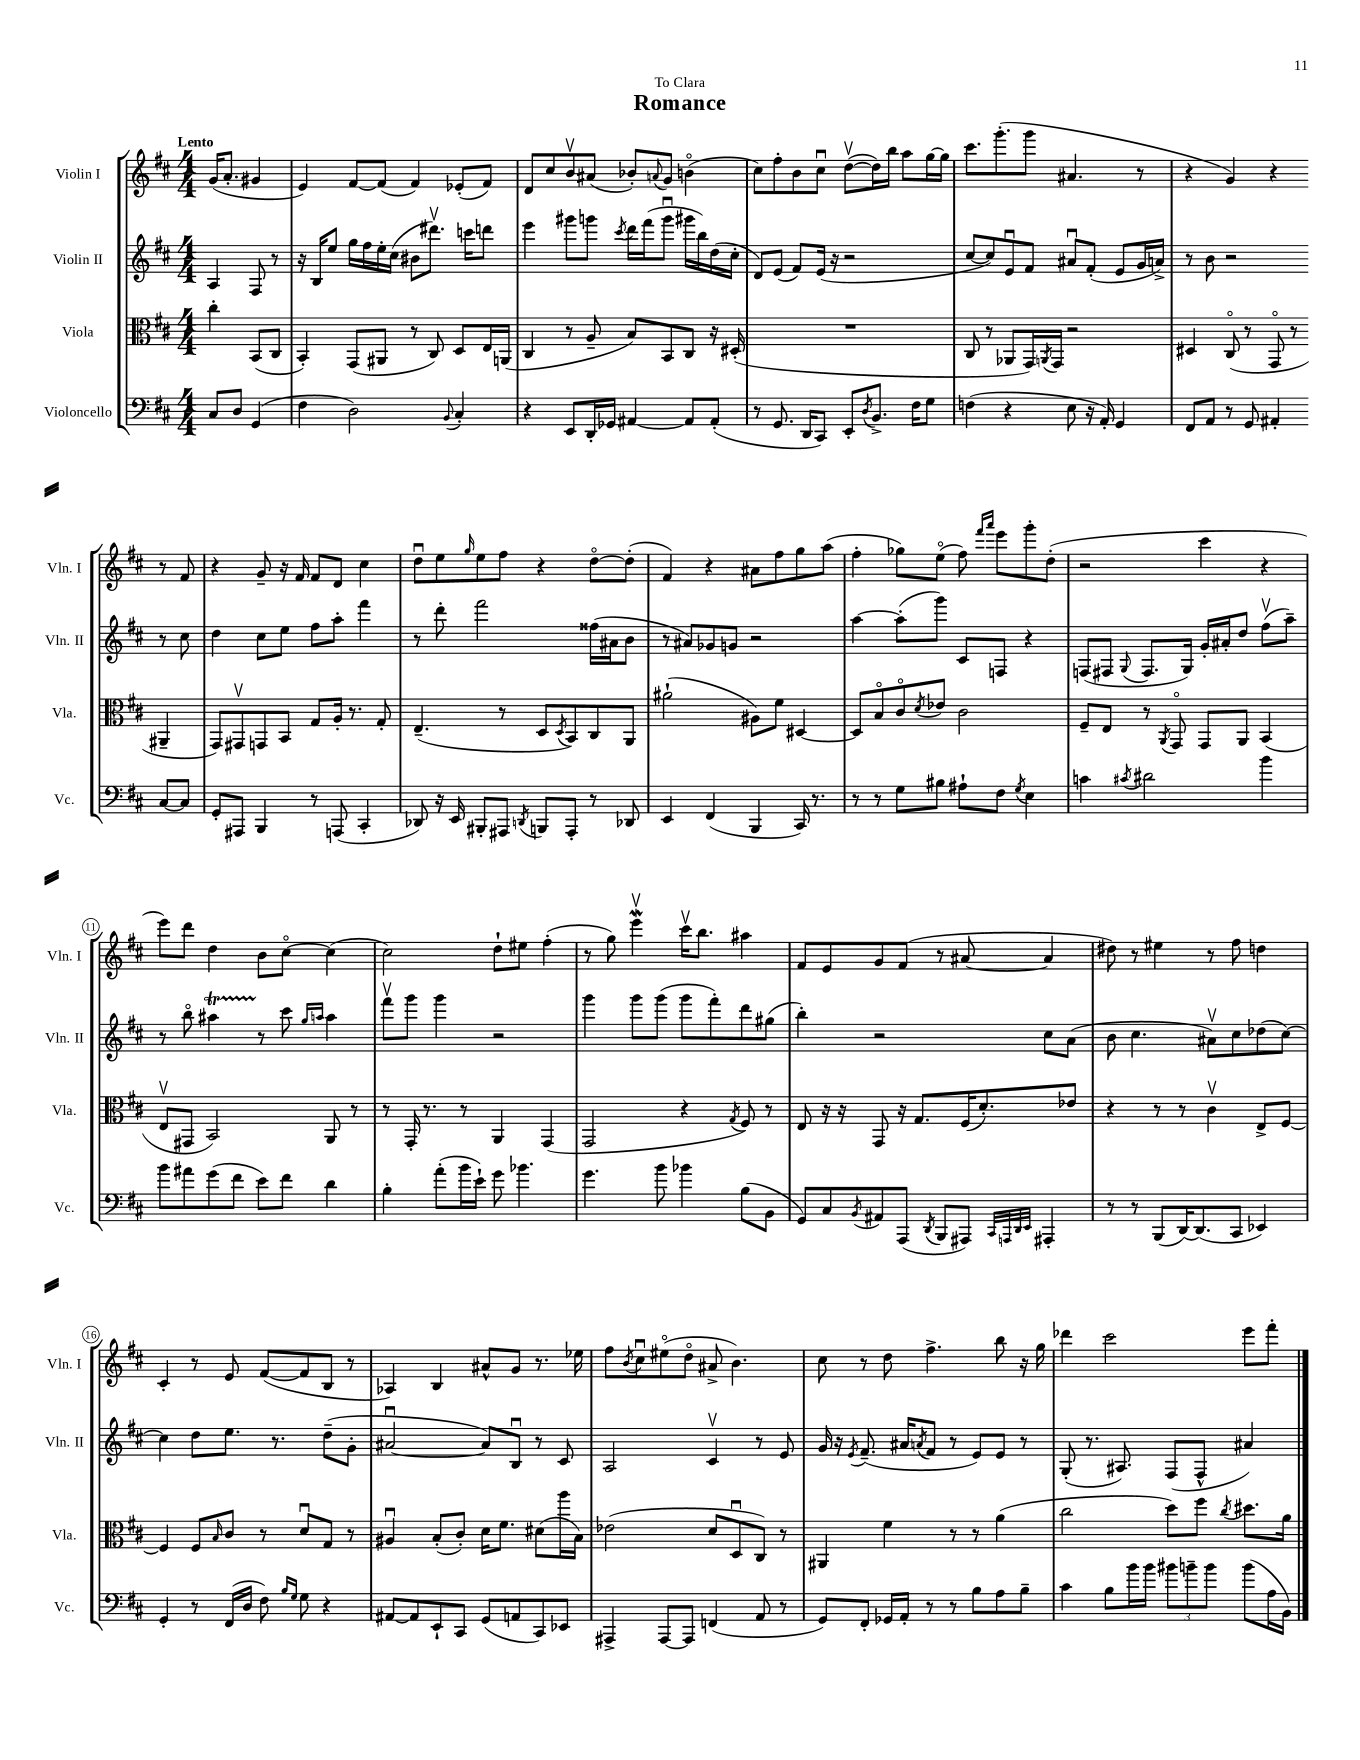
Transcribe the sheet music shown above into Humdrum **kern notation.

**kern	**kern	**kern	**kern
*part4	*part3	*part2	*part1
*staff4	*staff3	*staff2	*staff1
*I"Violoncello	*I"Viola	*I"Violin II	*I"Violin I
*I'Vc.	*I'Vla.	*I'Vln. II	*I'Vln. I
*clefF4	*clefC3	*clefG2	*clefG2
*k[f#c#]	*k[f#c#]	*k[f#c#]	*k[f#c#]
*M4/4	*M4/4	*M4/4	*M4/4
=	=	=	=
!	!	!	!LO:TX:a:B:t=Lento
8C#/L	4cc#'\	4A/	(16g/KL
.	.	.	8.a'/J
8D/J	.	.	.
(4GG/	(8BB/L	8F#/	4g#X/
.	8C#/J	8r	.
=1	=1	=1	=1
4F#\	4BB'/)	16r	4e/)
.	.	16B/KL	.
.	.	8ee/J	.
2D\)	(8GG/L	16gg\LL	[8f#/L
.	.	16ff#\	.
.	8AA#X/J	16ee'\	(8f#/J]
.	.	(16cc#\JJ	.
.	8r	8b#X\L	4f#/)
.	8C#/)	8.ddd#Xv\J)	.
8qqBB/	.	.	.
4C#'/	8D/L	.	(8e-X'/L
.	.	16cccn\KL	.
.	16E/L	8dddn\J	8f#/J)
.	(16AAn/JJ	.	.
=2	=2	=2	=2
4r	4C#/	4eee\	8d/L
.	.	.	8cc#/
8EE/L	8r	8ggg#X\L	8bv/
16DD'/L	8A~/	8gggn\J	(8a#X/J
16GG-X/JJ	.	.	.
.	.	8qccc#/	.
[4AA#X/	8B/L)	16ddd\LL	8b-X'/L)
.	.	(16fff#\J	.
.	.	.	8qqan/
.	8BB/	8gggu\J	8g/J
8AA#/L]	8C#/J	16ggg#X\LL	(4bn\
.	.	16bb\)	.
(8AA#'/J	16r	(16dd\	.
.	(16D#X'/	16cc#'\JJ	.
=3	=3	=3	=3
8r	1r	8d/L)	8cc#\L)
8.GG/	.	(8e/J	8ff#'\
.	.	8f#/L)	8b\
16DD/KL	.	.	.
8CC#/J)	.	(16e/Jk	8cc#u\J
.	.	16r	.
8EE'/L	.	2r	([8ddv\L
8qD/	.	.	.
8.BB^/J	.	.	16dd\L])
.	.	.	16bb\JJ
.	.	.	8aa\L
16F#\KL	.	.	.
8G\J	.	.	[16gg\L
.	.	.	16gg\JJ]
=4	=4	=4	=4
(4Fn\	8C#/	[8cc#/L	8.ccc#\L
.	8r	8cc#/])	.
.	.	.	(8.ggg'\
4r	8AA-X/L	8eu/	.
.	16GG/L)	8f#/J	8ggg\J
.	8qAAn/	.	.
.	16GG/JJ	.	.
8E\	2r	8a#Xu/L	4.a#X/
16r	.	(8f#'/J	.
16AA'/)	.	.	.
4GG/	.	8e/L	.
.	.	16g/L	8r
.	.	16an^/JJ)	.
=5	=5	=5	=5
8FF#/L	4D#X/	8r	4r
8AA/J	.	8b\	.
8r	(8C#/	2r	4g/)
8GG/	8r	.	.
4AA#X'/	8GG/	.	4r
.	8r	.	.
[8C#/L	4AA#X~/	8r	8r
8C#/J]	.	8cc#\	8f#/
!!LO:LB:g=z
=6	=6	=6	=6
8GG'/L	8GG/L)	4dd\	4r
8AAA#X/J	8GG#Xv/	.	.
4BBB/	8GGn/	8cc#\L	8g~/
.	8BB/J	8ee\J	16r
.	.	.	16f#/
8r	8G/L	8ff#\L	8f#/L
(8AAAn/	16A'/Jk	8aa'\J	8d/J
.	8.r	.	.
4CC#'/	.	4fff#\	4cc#\
.	8G'/	.	.
=7	=7	=7	=7
8DD-X/)	(4.E~/	8r	8ddu\L
16r	.	8ddd'\	8ee\
16EE/	.	.	.
.	.	.	16qqgg/
8BBB#X'/L	.	2fff#\	8ee\
8AAA#X/J	8r	.	8ff#\J
8qDDn/	.	.	.
8BBBn/L	8D/L	.	4r
.	8qD/	.	.
8AAA#'/J	8BB/)	.	.
8r	8C#/	(16ff##X\LL	[8dd\L
.	.	16a#X\J	.
8DD-X/	8AA/J	8b\J	(8dd'\J]
=8	=8	=8	=8
4EE/	(2a#X`\	8r	4f#/)
.	.	8a#X/L)	.
(4FF#/	.	8g-X/	4r
.	.	8gn/J	.
4BBB/	8A#X\L)	2r	8a#X\L
.	8f#\J	.	8ff#\
16CC#/)	[4D#X/	.	8gg\
8.r	.	.	.
.	.	.	(8aa\J
=9	=9	=9	=9
8r	8D#/L]	[4aa\	4ff#'\
8r	8B/	.	.
8G\L	8c#/	(8aa'\L]	8gg-X\L)
.	8qd/	.	.
8B#X\J	8e-X/J	8ggg\J)	(8ee\J
8A#X`\L	2c#\	8c#/L	8ff#\)
.	.	.	16qqfff#/LL
.	.	.	16qqaaa/JJ
8F#\J	.	8Fn/J	8eee\L
8qG/	.	.	.
4E\	.	4r	8ggg'\
.	.	.	(8dd'\J
=10	=10	=10	=10
4cn\	8F#~/L	(8Fn/L	2r
.	8E/J	8F#X/J	.
8qc#X/	.	8qqG/	.
2d#X\	8r	8.F#/L	.
.	8qAA/	.	.
.	8GG/	.	.
.	.	16G/Jk)	.
.	8GG/L	16g'/LL	4ccc#\
.	.	16a#X'/J	.
.	8AA/J	8dd/J	.
4b\	(4BB/	(8ff#v\L	4r
.	.	8aa~\J)	.
!!LO:LB:g=z
=11	=11	=11	=11
8b\L	8Ev/L	8r	8eee\L)
8a#X\	8GG#X/J	8bb\	8ddd\J
(8g\	2BB/)	4aa#Xt\	4dd\
8f#\J	.	.	.
8e\L)	.	8r	8b\L
8f#\J	.	8ccc#\	[8cc#\J
.	.	16qqgg/LL	.
.	.	16qqaan/JJ	.
4d\	8AA/	4aa\	(4cc#\]
.	8r	.	.
=12	=12	=12	=12
4B'\	8r	8fff#v\L	2cc#\)
.	16GG'/	8ggg\J	.
.	8.r	.	.
(8a'\L	.	4ggg\	.
16b\L	8r	.	.
16e`\JJ)	.	.	.
8g\	4AA/	2r	8dd`\L
4.b-X\	.	.	8ee#X\J
.	(4GG/	.	(4ff#'\
=13	=13	=13	=13
4.g\	2GG/	4ggg\	8r
.	.	.	8gg\)
.	.	8ggg\L	4eeeWv\
8b\	.	(8ggg\J	.
4b-X\	4r	8ggg\L	16ccc#v\KL
.	.	.	8.bb\J
.	.	8fff#'\)	.
.	8qG/	.	.
(8B\L	8F#/)	8ddd\	4aa#X\
8BB\J	8r	(8gg#X\J	.
=14	=14	=14	=14
8GG/L)	8E/	4bb'\)	8f#/L
8C#/	16r	.	8e/
.	16r	.	.
8qBB/	.	.	.
8AA#X/	8GG/	2r	8g/
(8AAA/J	16r	.	(8f#/J
.	8.G/L	.	.
8qDD/	.	.	.
8BBB/L	.	.	8r
8AAA#X/J)	(16F#/K	.	[8a#X/
.	8.d'/)	.	.
32qqCC#/LLL	.	.	.
32qqAAAn/	.	.	.
32qqDD/	.	.	.
32qqEE/JJJ	.	.	.
4AAA#X'/	.	8cc#\L	4a#/]
.	8e-X/J	(8a\J	.
=15	=15	=15	=15
8r	4r	8b\	8dd#X\)
8r	.	4.cc#\	8r
(8BBB/L	8r	.	4ee#X\
[16DD/K)	8r	.	.
(8.DD/]	.	.	.
.	4c#v\	8a#Xv\L)	8r
8CC#/J	.	8cc#\	8ff#\
4EE-X/)	8E^/L	(8dd-X\	4ddn\
.	[8F#/J	[8cc#\J)	.
!!LO:LB:g=z
=16	=16	=16	=16
4GG'/	4F#/]	4cc#\]	4c#'/
8r	8F#/L	8dd\L	8r
.	16qqB/	.	.
(16FF#/LL	8c#/J	8.ee\J	8e/
16D/JJ	.	.	.
8F#\)	8r	.	([8f#/L
.	.	8.r	.
16qqB/LL	.	.	.
16qqG/JJ	.	.	.
8G\	8du/L	.	8f#/]
4r	8G/J	(8dd~\L	8B/J
.	8r	8g'\J	8r
=17	=17	=17	=17
[8AA#X/L	4A#Xu/	[2a#Xu/	4A-X/)
8AA#/]	.	.	.
8EE`/	(8B'/L	.	4B/
8CC#/J	8c#'/J)	.	.
(8GG/L	16d\KL	8a#/L])	8a#X^^/L
.	8.f#\J	.	.
8AAn/	.	8Bu/J	8g/J
8CC#/)	(8d#X\L	8r	8.r
8EE-X/J	16aa\L	8c#/	.
.	16B\JJ)	.	16ee-X\
=18	=18	=18	=18
4AAA#X^/	(2e-X\	2A/	8ff#\L
.	.	.	8qb/
.	.	.	8cc#u\
[8AAA#/L	.	.	(8ee#X\
8AAA#/J]	.	.	8dd\J
(4FFn/	8d/L	4c#v/	8a#X^/
.	8Du/	.	4.b\)
8AA/	8C#/J)	8r	.
8r	8r	8e/	.
=19	=19	=19	=19
8GG/L)	4AA#X/	16g/	8cc#\
.	.	16r	.
.	.	8qe/	.
8FF#'/J	.	(8.f#~/	8r
16GG-X/LL	4f#\	.	8dd\
16AA'/JJ	.	16a#X/KL	.
.	.	8qan/	.
8r	.	8f#/J	4.ff#^\
8r	8r	8r	.
8B\L	8r	8e/L)	.
8A\	(4a\	8e/J	8bb\
8B~\J	.	8r	16r
.	.	.	16gg\
=20	=20	=20	=20
4c#\	2cc#\	(8G'/	4ddd-X\
.	.	8.r	.
8B\L	.	.	2ccc#\
.	.	8.A#X/)	.
16b\L	.	.	.
16b\JJ	.	.	.
12b#X\L	8dd\L)	(8F#/L	.
12bn~\	.	.	.
.	8ff#\J	8F#^^/J	.
12b\J	.	.	.
.	8qcc#/	.	.
(8b\L	8.dd#X\L	4a#X/)	8eee\L
16A\L	.	.	8fff#'\J
16BB\JJ)	16a\Jk	.	.
==	==	==	==
*-	*-	*-	*-
